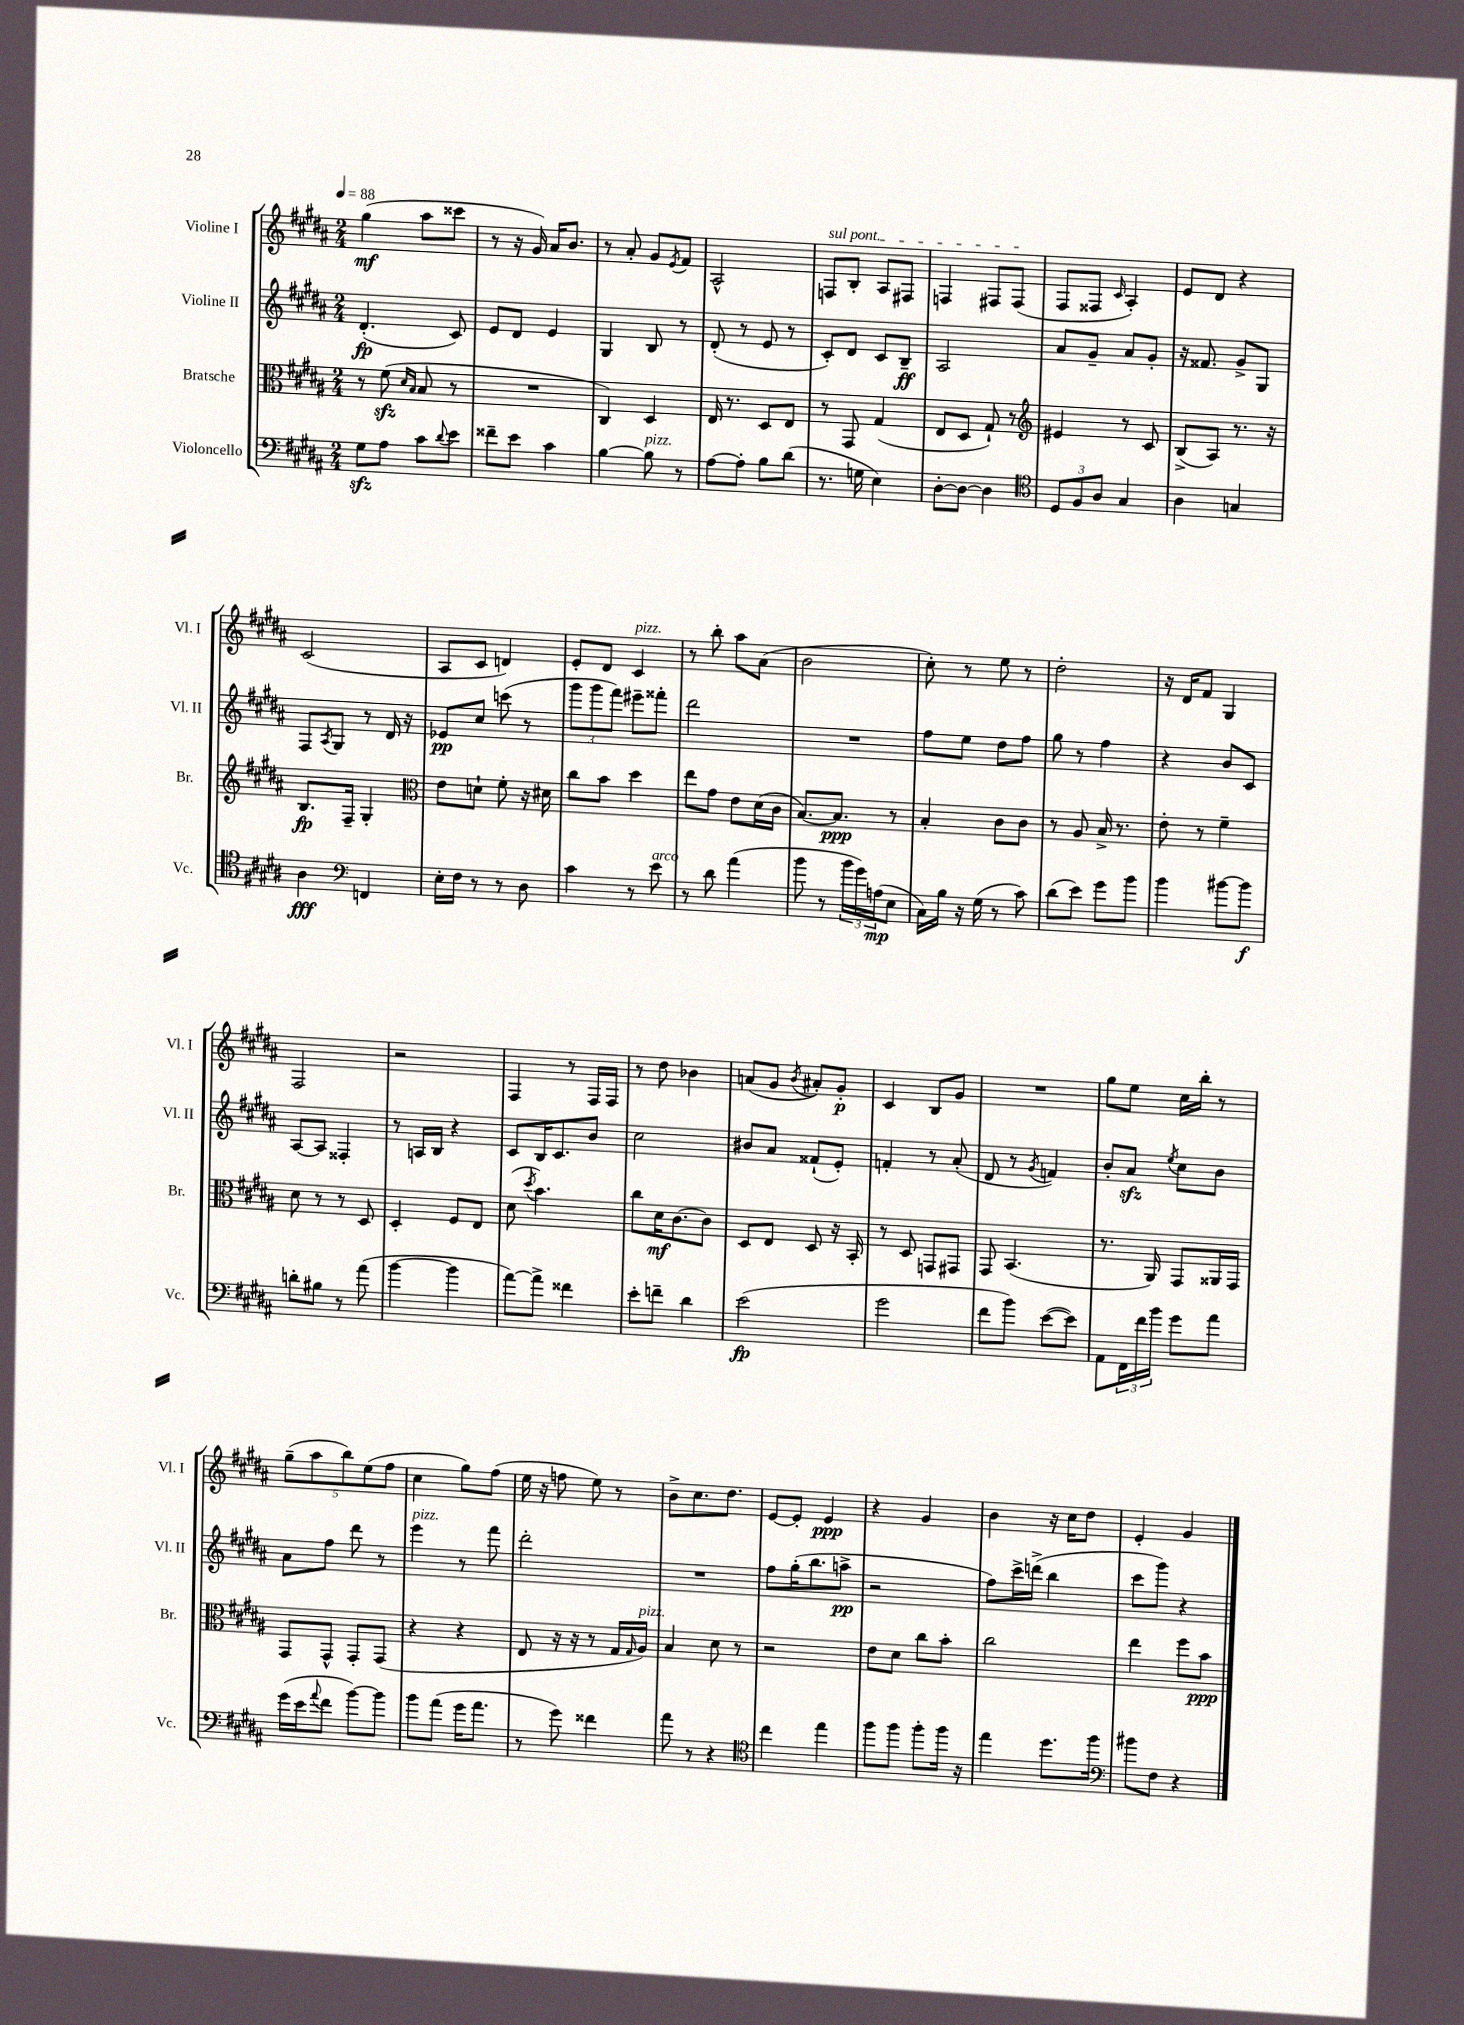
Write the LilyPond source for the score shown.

<<
\new StaffGroup <<
\new Staff = "s0" \with { instrumentName = "Violine I" shortInstrumentName = "Vl. I" } {
    \clef treble \key b \major \numericTimeSignature \time 2/4 \tempo 4 = 88
    gis''4\mf( ais''8 cisis'''8 |
    r8 r16 gis'16) ais'16 b'8. |
    r8 ais'8-. gis'8 \acciaccatura { e'8 } fis'8 |
    ais2-^ |
    \once \override TextSpanner.bound-details.left.text = \markup { \italic "sul pont." } f8\startTextSpan b8-. ais8 fis8 |
    f4 fis8 fis8\stopTextSpan( |
    fis8 fisis8 \grace { cis'16 } ais4-.) |
    e'8 dis'8 r4 |
    cis'2( |
    ais8 cis'8 d'4) |
    e'8-. dis'8 cis'4^\markup { \italic "pizz." } |
    r8 b''8-. ais''8 ais'8( |
    b'2 |
    cis''8-.) r8 e''8 r8 |
    dis''2-. |
    r16 dis'16 fis'8 gis4 |
    fis2 |
    r2 |
    fis4 r8 fis16 fis16 |
    r8 dis''8 bes'4 |
    a'8( gis'8 \acciaccatura { b'8 } ais'8-.) gis'8-.\p |
    cis'4 b8 gis'8 |
    R2 |
    gis''8 e''8 cis''16 b''16-. r8 |
    \tuplet 5/4 { gis''8--( ais''8 b''8) e''8( fis''8 } |
    cis''4 gis''8) fis''8( |
    e''16 r16 f''8 e''8) r8 |
    b'8-> cis''8. dis''8. |
    e'8~ e'8-. e'4\ppp |
    r4 gis'4 |
    b'4 r16 cis''16 dis''8 |
    e'4-. gis'4 \bar "|." |
}
\new Staff = "s1" \with { instrumentName = "Violine II" shortInstrumentName = "Vl. II" } {
    \clef treble \key b \major \numericTimeSignature \time 2/4
    dis'4.-.\fp( cis'8) |
    e'8 dis'8 e'4 |
    gis4 b8 r8 |
    dis'8-.( r8 e'8 r8 |
    cis'8-.) dis'8 cis'8 b8--\ff |
    ais2 |
    ais'8 gis'8-- ais'8 gis'8-. |
    r16 fisis'8. gis'8-> gis8 |
    fis8 \acciaccatura { ais8 } gis8 r8 dis'16 r16 |
    ees'8\pp cis''8 c'''8( r8 |
    \tuplet 3/2 { gis'''8 gis'''8 fis'''8) } eis'''8-- fisis'''8-. |
    dis'''2 |
    R2 |
    fis''8 e''8 dis''8 fis''8 |
    gis''8 r8 fis''4 |
    r4 b'8 cis'8 |
    ais8~ ais8 fisis4-. |
    r8 a16 b16 r4 |
    cis'8 b16 cis'8. b'8 |
    cis''2 |
    bis'8 ais'8 fisis'8-!( e'8-.) |
    f'4-. r8 ais'8-.( |
    dis'8 r8 \acciaccatura { gis'8 } f'4) |
    b'8-. ais'8\sfz \acciaccatura { e''8 } cis''8 b'8 |
    ais'8 fis''8 dis'''8 r8 |
    e'''4^\markup { \italic "pizz." } r8 fis'''8 |
    dis'''2-. |
    R2 |
    fis''8 gis''16-.( b''8. a''8->\pp |
    r2 |
    fis''8) cis'''16-> d'''16->( b''4 |
    cis'''8 gis'''8) r4 \bar "|." |
}
\new Staff = "s2" \with { instrumentName = "Bratsche" shortInstrumentName = "Br." } {
    \clef alto \key b \major \numericTimeSignature \time 2/4
    r8 fis'8\sfz( \grace { dis'16 b16 } b8 r8 |
    R2 |
    cis4) dis4 |
    e16 r8. dis8 e8 |
    r8 gis,8 gis4( |
    e8 dis8 gis8-!) r8 |
    \clef treble eis'4 r8 cis'8 |
    b8->( ais8) r8. r16 |
    b8.\fp fis16-- gis4-. |
    \clef alto e'8 d'8-! fis'8-. r16 dis'16 |
    cis''8 b'8 dis''4 |
    e''8 gis'8 e'8 dis'16( cis'16 |
    b8.~) b8.\ppp r8 |
    b4-. cis'8 cis'8 |
    r8 ais8 b16-> r8. |
    e'8-. r8 fis'4-- |
    dis'8 r8 r8 dis8 |
    dis4-. fis8 e8 |
    dis'8( \acciaccatura { dis''8 } b'4.) |
    cis''8 dis'16\mf cis'8.~ cis'8 |
    dis8 e8 dis8 r16 b,16-. |
    r8 dis8 g,8 gis,8 |
    gis,8 b,4.( |
    r8. ais,16) gis,8 aisis,16 gis,16 |
    gis,8 gis,8-^ gis,8-. gis,8( |
    r4 r4 |
    e8 r16 r16 r8 gis16 \grace { gis16 } ais16^\markup { \italic "pizz." }) |
    b4 dis'8 r8 |
    r2 |
    e'8 dis'8 cis''8 b'8-. |
    cis''2 |
    e''4 fis''8 b'8\ppp \bar "|." |
}
\new Staff = "s3" \with { instrumentName = "Violoncello" shortInstrumentName = "Vc." } {
    \clef bass \key b \major \numericTimeSignature \time 2/4
    gis8\sfz ais8 cis'8 \appoggiatura { dis'8 } e'8 |
    fisis'8-- e'8 cis'4 |
    b4~ b8^\markup { \italic "pizz." } r8 |
    ais8~ ais8-. b8 dis'8( |
    r8. g16 e4) |
    dis8~-. dis8~ dis4 |
    \clef tenor \tuplet 3/2 { dis8 fis8 ais8 } gis4 |
    ais4 g4 |
    ais4\fff \clef bass f,4 |
    e16-. fis16 r8 r8 dis8 |
    cis'4 r8 e'8^\markup { \italic "arco" } |
    r8 dis'8 ais'4( |
    b'8 r8 \tuplet 3/2 { b'16 gis'16) a16\mp( } e8 |
    cis16) b16 r16 gis16( r8 cis'8) |
    dis'8( e'8) gis'8 b'8 |
    b'4 bis'8~ bis'8\f |
    d'8-. bis8 r8 ais'8( |
    b'4~ b'4 |
    ais'8~) ais'8-> fisis'4 |
    e'8-. f'8-- dis'4 |
    e'2\fp( |
    gis'2 |
    fis'8 b'8) e'8~( e'8) |
    ais,8 \tuplet 3/2 { fis,16 fis'16 b'16 } gis'8 ais'8 |
    gis'16( e'16 \appoggiatura { ais'8 } fis'8 b'8~) b'8 |
    b'8 ais'8( gis'16 ais'8. |
    r8 gis'8) fisis'4 |
    ais'8 r8 r4 |
    \clef tenor cis''4 e''4 |
    fis''8 fis''8 fis''8-. fis''16 r16 |
    e''4 dis''8. fis''16 |
    \clef bass bis'8 fis8 r4 \bar "|." |
}
>>
>>
\layout { \context { \Score \remove "Bar_number_engraver" } }
